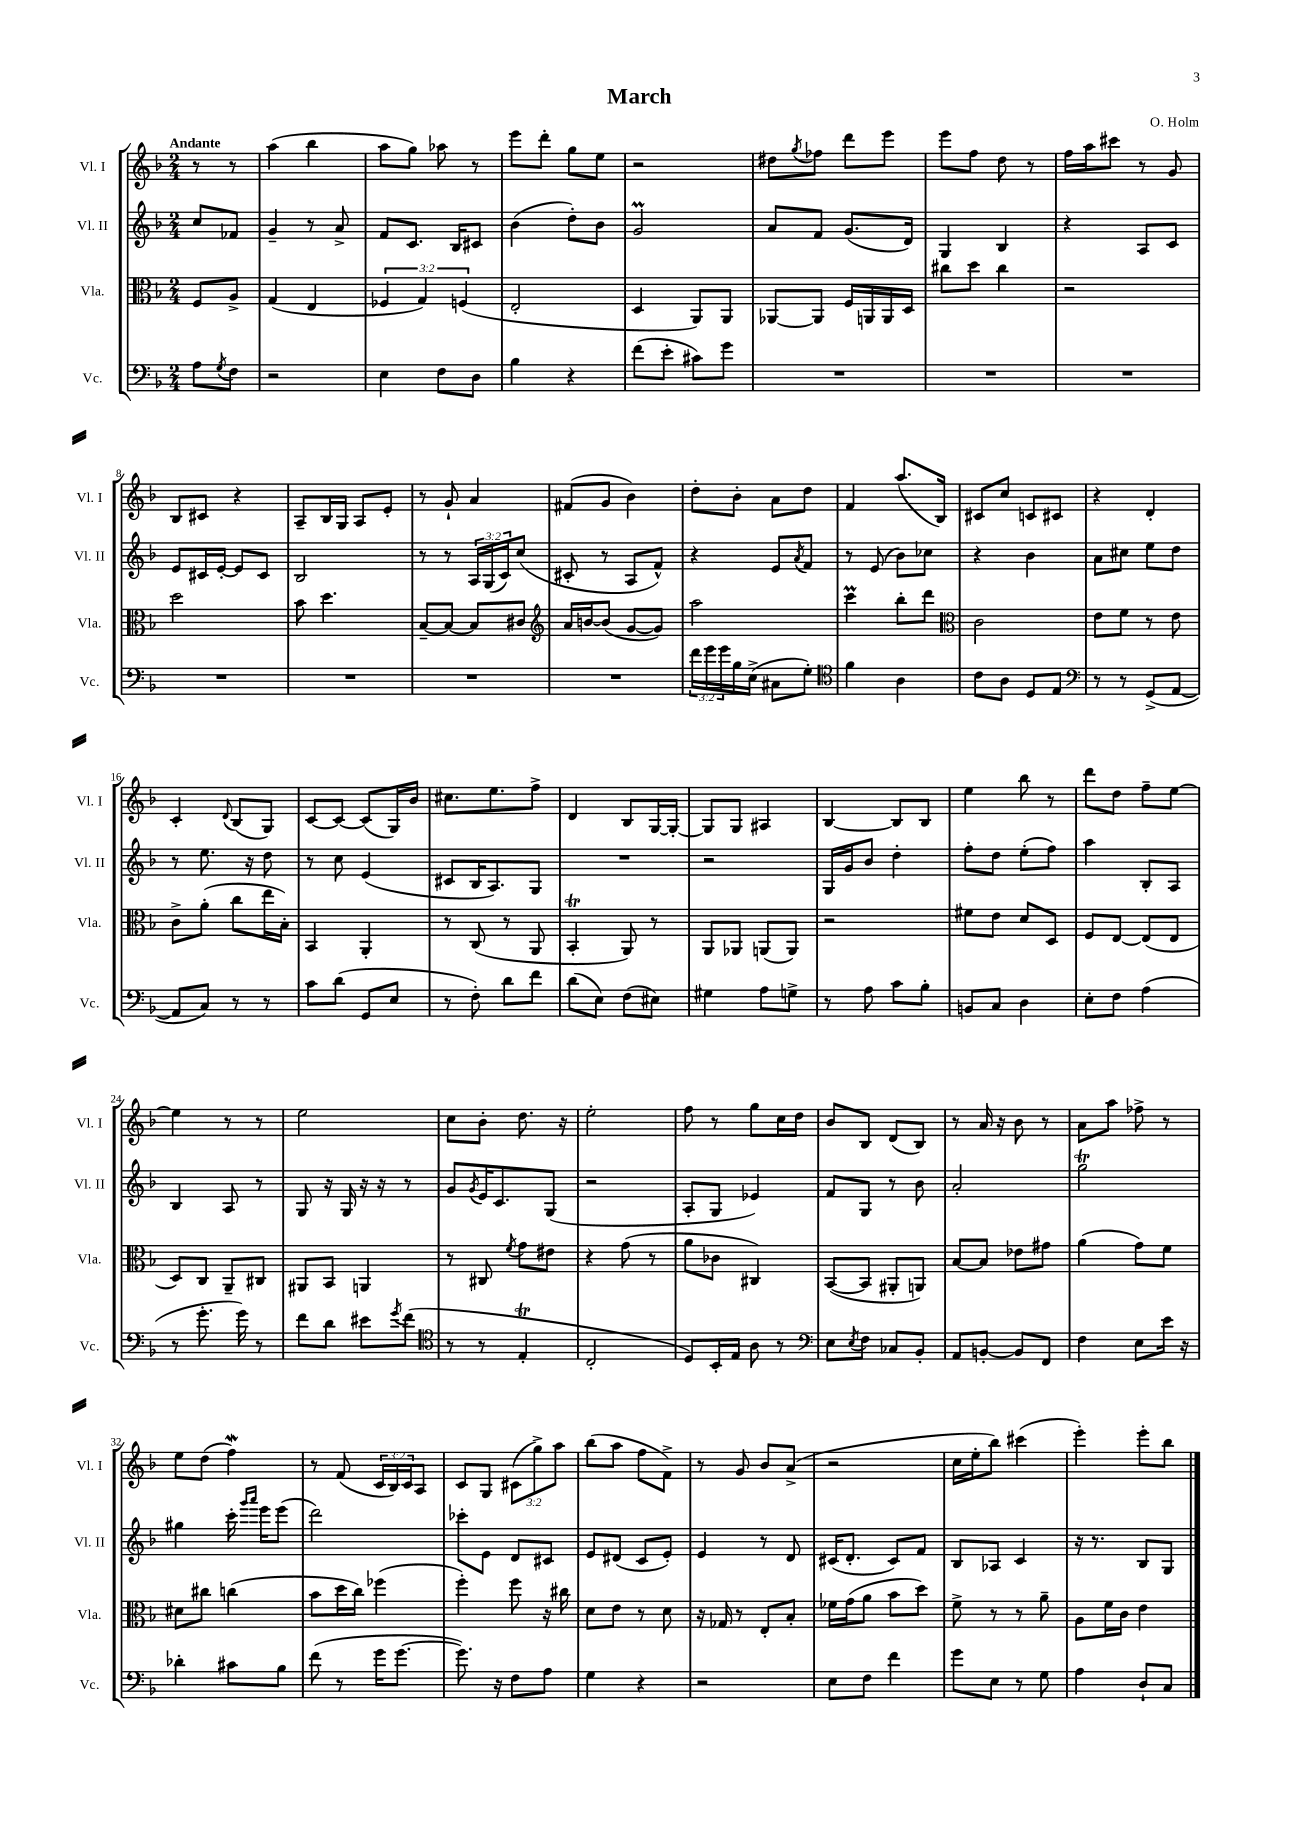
\header { title = "March" composer = "O. Holm" }
<<
\new StaffGroup <<
\new Staff = "s0" \with { instrumentName = "Vl. I" shortInstrumentName = "Vl. I" } {
    \clef treble \key f \major \numericTimeSignature \time 2/4 \override Staff.TupletNumber.text = #tuplet-number::calc-fraction-text \partial 4 \tempo "Andante"
    r8 r8 |
    a''4( bes''4 |
    a''8 g''8) aes''8 r8 |
    e'''8 d'''8-. g''8 e''8 |
    r2 |
    dis''8 \acciaccatura { g''8 } fes''8 d'''8 e'''8 |
    e'''8 f''8 d''8 r8 |
    f''16 a''16 cis'''8 r8 g'8 |
    bes8 cis'8 r4 |
    a8-- bes16 g16 a8 e'8-. |
    r8 g'8-! a'4 |
    fis'8( g'8 bes'4) |
    d''8-. bes'8-. a'8 d''8 |
    f'4 a''8.( bes16) |
    cis'8 c''8 c'8 cis'8 |
    r4 d'4-. |
    c'4-. \appoggiatura { d'8 } bes8( g8) |
    c'8~ c'8~ c'8( g16) bes'16 |
    cis''8. e''8. f''8-> |
    d'4 bes8 g16~ g16~-. |
    g8 g8 ais4 |
    bes4~ bes8 bes8 |
    e''4 bes''8 r8 |
    d'''8 d''8 f''8-- e''8~ |
    e''4 r8 r8 |
    e''2 |
    c''8 bes'8-. d''8. r16 |
    e''2-. |
    f''8 r8 g''8 c''16 d''16 |
    bes'8 bes8 d'8( bes8) |
    r8 a'16 r16 bes'8 r8 |
    a'8 a''8 fes''8-> r8 |
    e''8 d''8( f''4\mordent) |
    r8 f'8( \tuplet 3/2 { c'16 bes16) c'16 } a8 |
    c'8 g8 \tuplet 3/2 { cis'8( g''8->) a''8 } |
    bes''8( a''8 f''8 f'8->) |
    r8 g'8 bes'8 a'8->( |
    r2 |
    c''16 e''16-. bes''8) cis'''4( |
    e'''4-.) e'''8-. bes''8 \bar "|." |
}
\new Staff = "s1" \with { instrumentName = "Vl. II" shortInstrumentName = "Vl. II" } {
    \clef treble \key f \major \numericTimeSignature \time 2/4 \override Staff.TupletNumber.text = #tuplet-number::calc-fraction-text \partial 4
    c''8 fes'8 |
    g'4-- r8 a'8-> |
    f'8 c'8. bes16 cis'8 |
    bes'4( d''8-.) bes'8 |
    g'2\prall |
    a'8 f'8 g'8.( d'16) |
    g4 bes4 |
    r4 a8 c'8 |
    e'8 cis'16 e'16~-. e'8 cis'8 |
    bes2 |
    r8 r8 \tuplet 3/2 { a16 g16( c'16) } c''8( |
    cis'8-. r8 a8 f'8-^) |
    r4 e'8 \acciaccatura { a'8 } f'8 |
    r8 e'8( bes'8) ces''8 |
    r4 bes'4 |
    a'8 cis''8 e''8 d''8 |
    r8 e''8. r16 d''8 |
    r8 c''8 e'4( |
    cis'8 bes16 a8.) g8 |
    R2 |
    r2 |
    g16 g'16 bes'8 d''4-. |
    f''8-. d''8 e''8-.( f''8) |
    a''4 bes8-. a8 |
    bes4 a8 r8 |
    g8 r16 g16 r16 r16 r8 |
    g'8 \acciaccatura { g'8 } e'16 c'8. g8( |
    r2 |
    a8-. g8 ees'4) |
    f'8 g8 r8 bes'8 |
    a'2-. |
    g''2\trill |
    gis''4 c'''16-. \grace { g'''16 a'''16 } e'''16 e'''8( |
    d'''2) |
    ces'''8-. e'8 d'8 cis'8 |
    e'8 dis'8( c'8 e'8-.) |
    e'4 r8 d'8 |
    cis'16( d'8.-. cis'8) f'8 |
    bes8 aes8 c'4 |
    r16 r8. bes8 g8 \bar "|." |
}
\new Staff = "s2" \with { instrumentName = "Vla." shortInstrumentName = "Vla." } {
    \clef alto \key f \major \numericTimeSignature \time 2/4 \override Staff.TupletNumber.text = #tuplet-number::calc-fraction-text \partial 4
    f8 a8-> |
    g4( e4 |
    \tuplet 3/2 { fes4 g4) f4( } |
    e2-. |
    d4 a,8) a,8 |
    aes,8~ aes,8 f16 a,16 a,16 d16 |
    cis''8 d''8 cis''4 |
    r2 |
    d''2 |
    bes'8 d''4. |
    bes8~-- bes8~ bes8 cis'8 |
    \clef treble a'16 b'16~ b'8( g'8~ g'8) |
    a''2 |
    c'''4\prall bes''8-. d'''8 |
    \clef alto c'2 |
    e'8 f'8 r8 e'8 |
    c'8-> a'8-.( c''8 e''16 bes16-.) |
    bes,4 a,4-. |
    r8 c8( r8 a,8 |
    bes,4-.\trill a,8) r8 |
    a,8 aes,8 a,8( a,8) |
    r2 |
    fis'8 e'8 d'8 d8 |
    f8 e8~ e8( e8 |
    d8) c8 a,8-- cis8 |
    ais,8 bes,8 a,4 |
    r8 cis8 \acciaccatura { f'8 } g'8 eis'8 |
    r4 g'8( r8 |
    a'8 ces'8 cis4) |
    bes,8~( bes,8 ais,8-. a,8) |
    bes8~ bes8 ees'8 gis'8 |
    a'4( g'8) f'8 |
    dis'8 cis''8 c''4( |
    bes'8 d''16 c''16) fes''4( |
    f''4-.) f''8 r16 cis''16 |
    d'8 e'8 r8 d'8 |
    r16 ges16 r8 e8-. bes8-. |
    fes'16 g'16( a'8 bes'8 d''8) |
    f'8-> r8 r8 a'8-- |
    a8 f'16 c'16 e'4 \bar "|." |
}
\new Staff = "s3" \with { instrumentName = "Vc." shortInstrumentName = "Vc." } {
    \clef bass \key f \major \numericTimeSignature \time 2/4 \override Staff.TupletNumber.text = #tuplet-number::calc-fraction-text \partial 4
    a8 \acciaccatura { g8 } f8 |
    r2 |
    e4 f8 d8 |
    bes4 r4 |
    f'8( e'8-. cis'8) g'8 |
    R2 |
    R2 |
    R2 |
    R2 |
    R2 |
    R2 |
    R2 |
    \tuplet 3/2 { f'16 g'16 g'16 } bes16 e16->( cis8 g8-.) |
    \clef tenor f'4 a4 |
    c'8 a8 d8 e8 |
    \clef bass r8 r8 g,8->( a,8~ |
    a,8 c8) r8 r8 |
    c'8 d'8( g,8 e8 |
    r8 f8-.) d'8 f'8 |
    d'8( e8) f8( eis8) |
    gis4 a8 g8-> |
    r8 a8 c'8 bes8-. |
    b,8 c8 d4 |
    e8-. f8 a4( |
    r8 g'8.-. g'16) r8 |
    f'8 d'8 eis'8 \acciaccatura { g'8 } f'8( |
    \clef tenor r8 r8 e4-.\trill |
    c2-. |
    d8) bes,16-. e16 a8 r8 |
    \clef bass e8 \acciaccatura { e8 } f8 ces8 bes,8-. |
    a,8 b,8~-. b,8 f,8 |
    f4 e8 e'16 r16 |
    des'4-. cis'8 bes8 |
    f'8( r8 g'16 g'8.~ |
    g'8.) r16 f8 a8 |
    g4 r4 |
    r2 |
    e8 f8 f'4 |
    g'8 e8 r8 g8 |
    a4 d8-! c8 \bar "|." |
}
>>
>>
